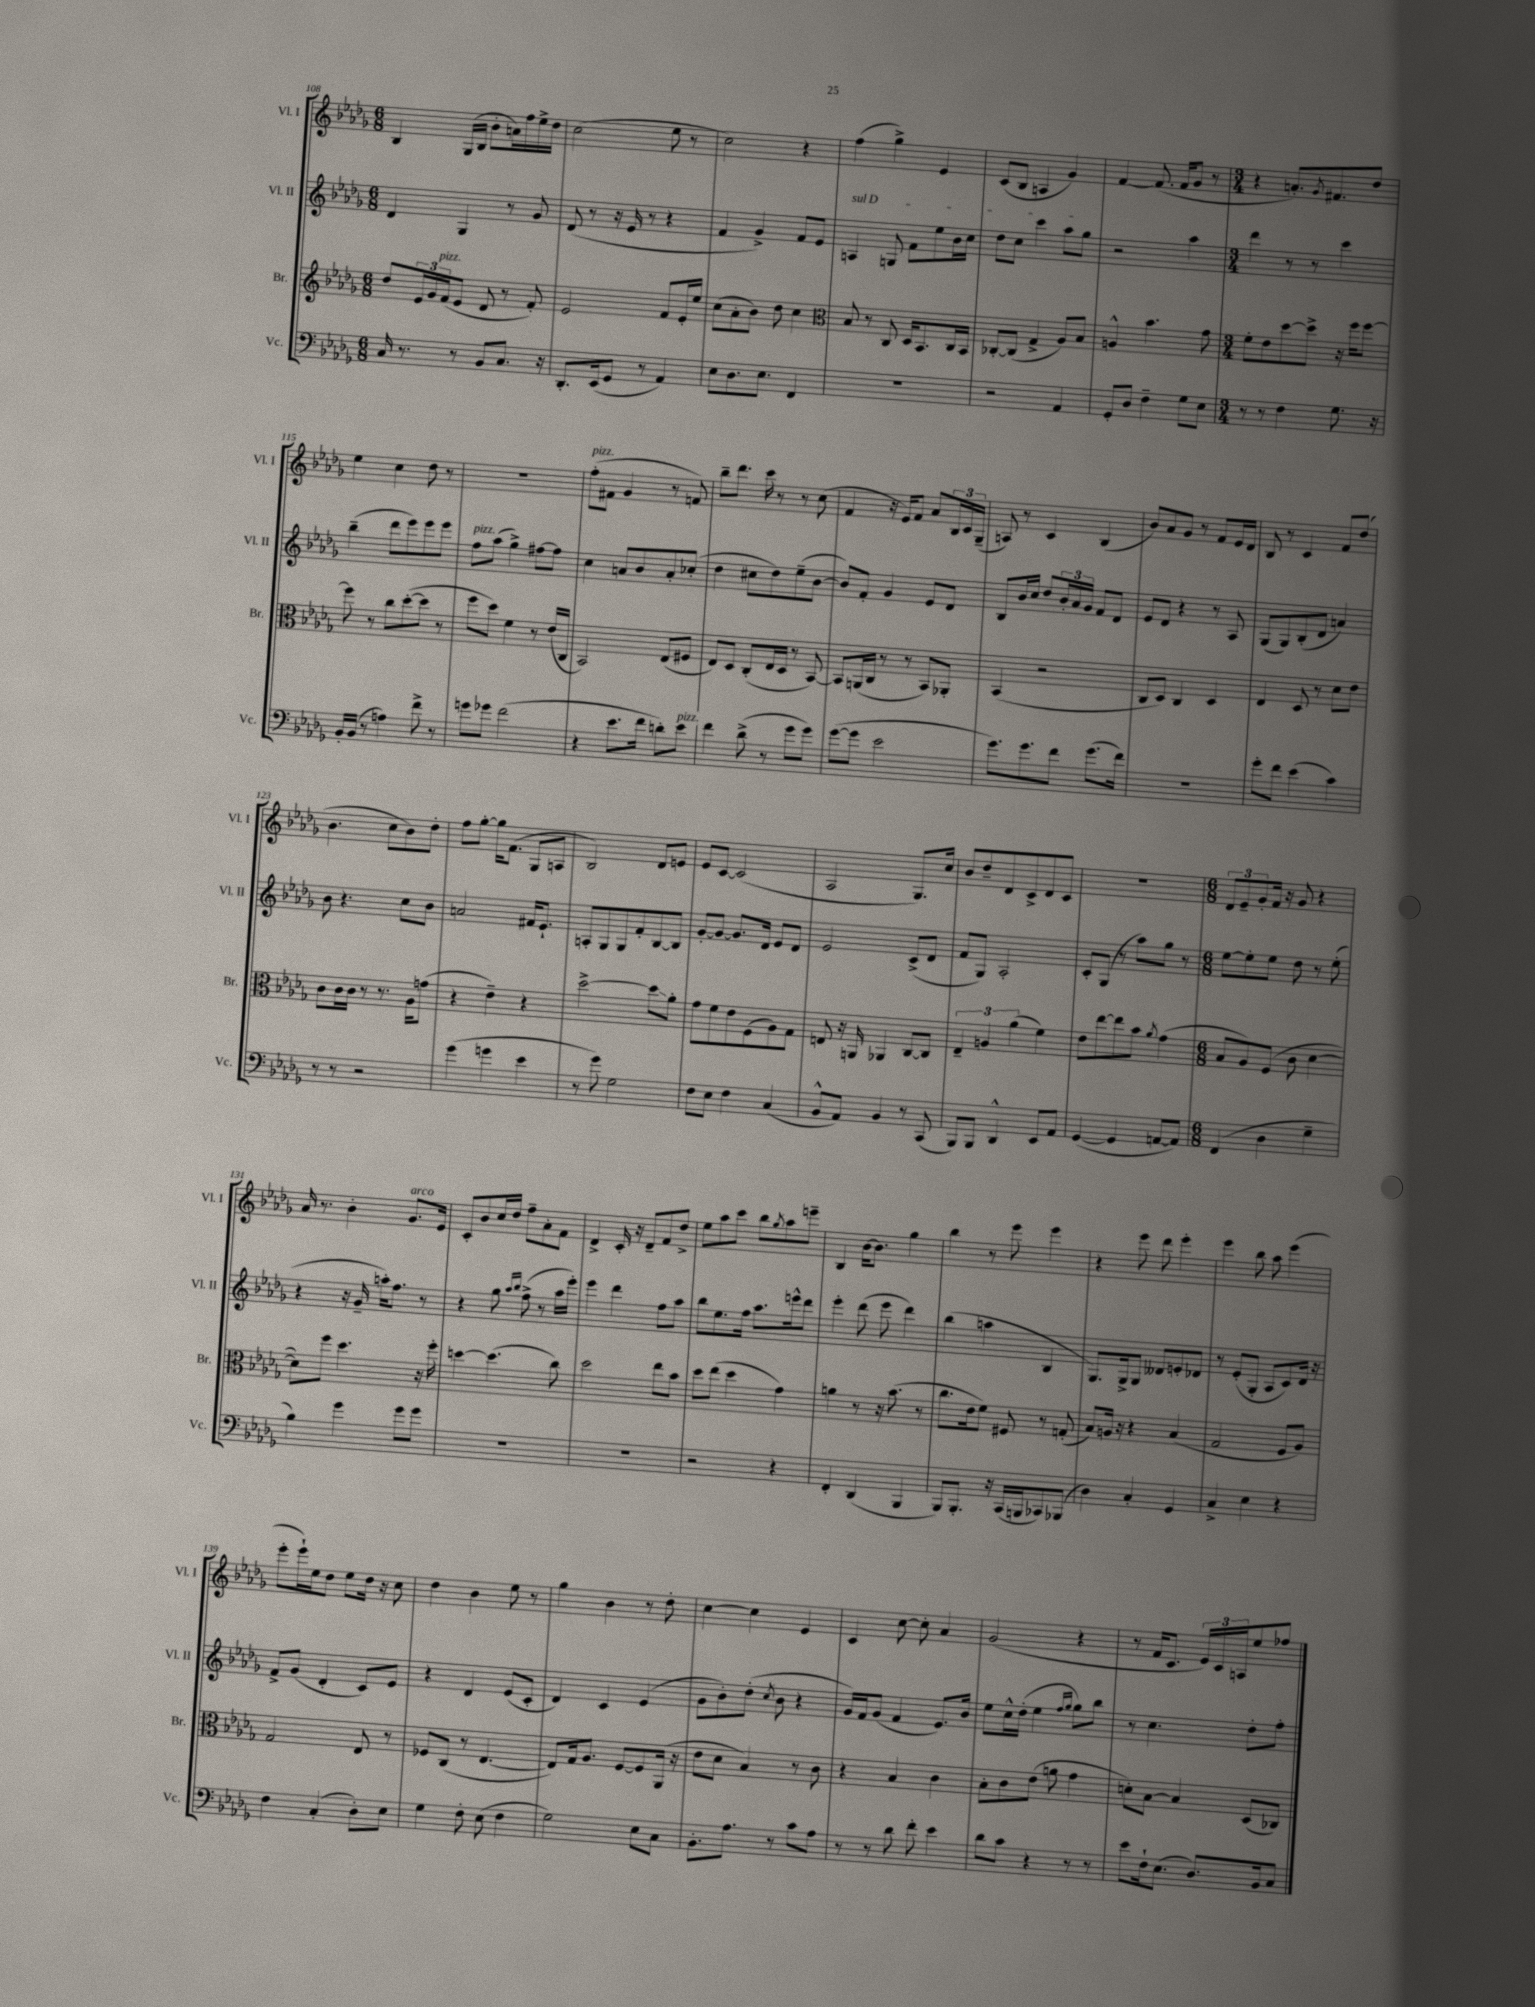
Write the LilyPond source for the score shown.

<<
\new StaffGroup <<
\new Staff = "s0" \with { instrumentName = "Vl. I" shortInstrumentName = "Vl. I" } {
    \clef treble \key des \major \numericTimeSignature \time 6/8
    bes4 ges16( bes16 bes'8-. a'16) f''16 ees''16-> des''16 |
    c''2( ees''8 r8 |
    c''2) r4 |
    f''4( ges''4->) ees'4 |
    c'8( bes8 a4 ges'4) |
    f'4~ f'8.( f'16 ges'8 r8 |
    \numericTimeSignature \time 3/4 r4 a'8.-.) \acciaccatura { ges'8 } fis'8. des''8 |
    ees''4 c''4 des''8 r8 |
    R2. |
    f''8-.^\markup { \italic "pizz." }( fis'8 ges'4 r8 f'8) |
    bes''8-- des'''8. c'''16 r8 r8 c''8( |
    f'4 r16 ees'16) f'8 aes'8 \tuplet 3/2 { bes16 c'16 ges16--( } |
    a8) r8 c'4 bes4( |
    bes'8) aes'8 ges'8 r8 f'8 ees'16 des'16 |
    bes8 r8 c'4 f'8 des''8( |
    bes'4. c''8 bes'8) des''8-. |
    f''8 ges''8~-. ges''16 f'8.( ges8 a8 |
    bes2) des'8 e'8 |
    ees'8 c'8~ c'2( |
    aes2 ges8.) c''16 |
    bes'8 des''8-- des'8 c'8-> des'8 c'8 |
    R2. |
    \numericTimeSignature \time 6/8 \tuplet 3/2 { des'8 ees'8-- ges'8-. } f'16 r16 ges'8 r4 |
    aes'16 r8. bes'4-. ges'8.^\markup { \italic "arco" } ees'16 |
    c'8-. bes'8 c''16 des''16 f''8-- aes'8-. f'8 |
    des'4-> c'16-. r16 des'8-- f'8 des''8-> |
    ees''8 aes''8 c'''8 bes''8 \acciaccatura { ges''8 } aes''8 e'''8-- |
    bes4 bes'16~ bes'8. ges''4 |
    bes''4 r8 ees'''8 ees'''4 |
    r4 ees'''8 des'''8 ees'''4-. |
    ees'''4 bes''8 aes''8 ees'''4( |
    ees'''8-. ees'''16-!) ees''16 des''8 ees''8 des''16 r16 c''8 |
    des''4 bes'4 ees''8 r8 |
    ges''4 bes'4 r8 des''8-. |
    c''4~ c''4 ees'4 |
    c'4 c''8~ c''8-. aes'4 |
    ges'2( r4 |
    r8 f'16 c'8. \tuplet 3/2 { ees'16) c'16 a16 } ees''8 fes''8 \bar "|." |
}
\new Staff = "s1" \with { instrumentName = "Vl. II" shortInstrumentName = "Vl. II" } {
    \clef treble \key des \major \numericTimeSignature \time 6/8
    des'4 ges4 r8 ges'8 |
    des'8( r8 r16 ees'16 r8 r4 |
    f'4 ges'4->) f'8 ees'8 |
    \once \override TextSpanner.bound-details.left.text = \markup { \italic "sul D" } a4\startTextSpan g8 f'8 ees''8 bes'16 c''16 |
    des''8 c''8 c'''4 aes''8 ges''8\stopTextSpan |
    r2 aes''4 |
    \numericTimeSignature \time 3/4 des'''4 r8 r8 c'''4 |
    bes''4--( des'''8 ees'''8) ees'''8 ees'''8 |
    f''8^\markup { \italic "pizz." } aes''8( ges''4->) fis''8~ fis''8 |
    c''4 a'8 bes'8 a'8-. ces''8-.( |
    des''4 cis''8 des''8) ees''8--( bes'8~ |
    bes'8) f'8-. ges'4 ees'8 des'8 |
    bes8 bes'16 c''16 des''8 \tuplet 3/2 { bes'16-. aes'16 ges'16 } f'8 des'8 |
    ees'8 des'8 r4 r8 aes8 |
    ges8( ges8) bes8-.( des'8 a'4) |
    bes'8 r4. c''8 bes'8 |
    a'2 fis'16 ees'8.-! |
    a8-. ges8 ges8 f'8-. bes8~ bes8 |
    ges'8~-. ges'8~ ges'8. des'16 ees'8 des'8 |
    ees'2 c'8->( des'8 |
    f'8 ges8) aes2-. |
    c'8-. ges8( r8 aes''8) ges''8 r8 |
    \numericTimeSignature \time 6/8 ees''8~ ees''8-. ees''8 des''8 r8 ees''8-.( |
    r4 r16 ges'16-- a''16-.) f''8. r8 |
    r4 ges''8 \grace { aes''16 bes''16 } f''8->( r8 aes''16 ees'''16-.) |
    ees'''4 des'''4 f''8 aes''8 |
    bes''8 ees''8. f''16 aes''8. e'''16-^ des'''8 |
    ees'''4-. des'''8( ees'''8 des'''4) |
    bes''4( a''4 bes4 |
    ges8.) ges16-> ges8 deses'8 e'8-. des'8 |
    r8 ees'8-.( ges8-. aes8 c'8) des'16 r16 |
    f'8-> ges'8( des'4-. c'8) ees'8 |
    r4 des'4 ees'8( c'8-. |
    des'4) c'4 ees'4( |
    ges'8 bes'8-.) des''8-.( \acciaccatura { c''8 } bes'8 r4 |
    ges'16) f'16 ges'8( f'4 ees'8.) bes'16 |
    ees''8 c''16-^ des''16-.( ees''4 \grace { f''16 ges''16 } ges''8) bes''8 |
    r8 c''4. des''8-. f''8-. \bar "|." |
}
\new Staff = "s2" \with { instrumentName = "Br." shortInstrumentName = "Br." } {
    \clef treble \key des \major \numericTimeSignature \time 6/8
    des''8 \tuplet 3/2 { ees'16 ges'16 f'16^\markup { \italic "pizz." }( } ees'8 des'8 r8 f'8-.) |
    ees'2 f'8 ees'16-. ees''16 |
    c''8( aes'8-. bes'8) des''8 c''4 |
    \clef alto bes8 r8 c8 des16 bes,8. c16 bes,16 |
    ces8~-. ces8( ges4-> aes8) bes8 |
    a4-^ bes'4. ges'8 |
    \numericTimeSignature \time 3/4 f'8-. ees'8 des''8~ des''8-> r16 f''16 f''8~ |
    f''8 r8 c''8 des''8~-.( des''8 r8 |
    f''8 des''8) f'4 r8 ees'16( c16 |
    bes,2) ees8( fis8 |
    ees8) des8 c8-.( ees16 des16 r8 bes,8~) |
    bes,8 a,16( c16 r8 r8 bes,8) aes,8-. |
    bes,4( r2 |
    c8 des8) c4 des4 |
    ees4 des8 r8 des'8 ees'8 |
    c'8 c'16 c'16 r8 r8. aes16 g'8( |
    r4 ees'4--) r4 |
    des''2~-> des''8\glissando aes'8-. |
    ges'8 f'8 ees'8 f8( aes8) ges8 |
    e8 r16 a,16 aes,4 c8~ c8 |
    \tuplet 3/2 { ees4-- a4 aes'4( } f'4) |
    ees'8 ees''8~ ees''8 bes'8 \acciaccatura { aes'8 } ges'4( |
    \numericTimeSignature \time 6/8 bes8 aes8) f8( c'8 des'4~ |
    des'8) f''8 des''4. r16 f''16-. |
    d''4~ d''4.( c''8) |
    des''2 ees''8 bes'8 |
    des''8 ees''8( des''4 ges'4) |
    a'4 r8 r16 bes'8.( r8 |
    c''8. ees'16 f'8) fis8 r8 g8-.( |
    bes8) a16 r16 r4 bes4( |
    ges2 f8 aes8) |
    ges2 ees8 r8 |
    fes8 c8( r8 ees4.~ |
    ees8) ges16 aes8. f8~ f8 aes,16( r16 |
    ees'8 des'8 bes4) r8 c'8 |
    r4 bes4 c'4 |
    bes8-. c'8 ees'8( a'8 ges'4 |
    d'8-.) bes8~ bes4 des8( ces8) \bar "|." |
}
\new Staff = "s3" \with { instrumentName = "Vc." shortInstrumentName = "Vc." } {
    \clef bass \key des \major \numericTimeSignature \time 6/8
    c16 r8. r8 bes,8 c8. r16 |
    des,8.-. ees,16( ges,8 r8 aes,4) |
    ees8 des8. ees8. f,4 |
    R2. |
    r2 aes,4 |
    ges,8-. des8 f4-- ges8 ees8 |
    \numericTimeSignature \time 3/4 r8 r8 f4 ges8. r16 |
    bes,16-. bes,16( r8 a4) f'8-> r8 |
    g'8 ges'8 f'2( |
    r4 ees'8. f'16 d'8-.) ees'8^\markup { \italic "pizz." } |
    f'4 des'8->( r8 ges'8 ges'8) |
    ges'8~( ges'8 ees'2 |
    ges'8.) ges'8. f'8 ges'8.( f'16) |
    R2. |
    ges'8-. f'8 ees'4( c'4) |
    r8 r8 r2 |
    ges'4( g'4 ees'4 |
    r8 ges'8) ges2 |
    f8 ees8 f4 c4( |
    bes,8-^ aes,8) bes,4 r8 c,8( |
    bes,,8) bes,,8 des,4-^ ees,8 aes,8 |
    ges,4~( ges,4 a,8~ a,8) |
    \numericTimeSignature \time 6/8 f,4( des4 ges4-- |
    bes4) ges'4 ges'8 ges'8 |
    R2. |
    R2. |
    r2 r4 |
    f,4-. des,4( bes,,4 |
    bes,,8) bes,,8.-. r16 c,16( b,,16 ces,8) bes,,8( |
    des4) c4-. ges,4 |
    c4-> ees4 r4 |
    f4 c4-.( des8-.) ees8 |
    ges4 f8-. ees8( f4 |
    ges2) ees8 c8 |
    bes,8.-. aes8. r8 c'8 aes8 |
    r8 r8 des'8 f'8-. ees'4 |
    des'8 c'8 r4 r8 r8 |
    ees'8 f16-! ees8.( des8.) bes,16 c8 \bar "|." |
}
>>
>>
\layout { \context { \Score currentBarNumber = #108 } }
